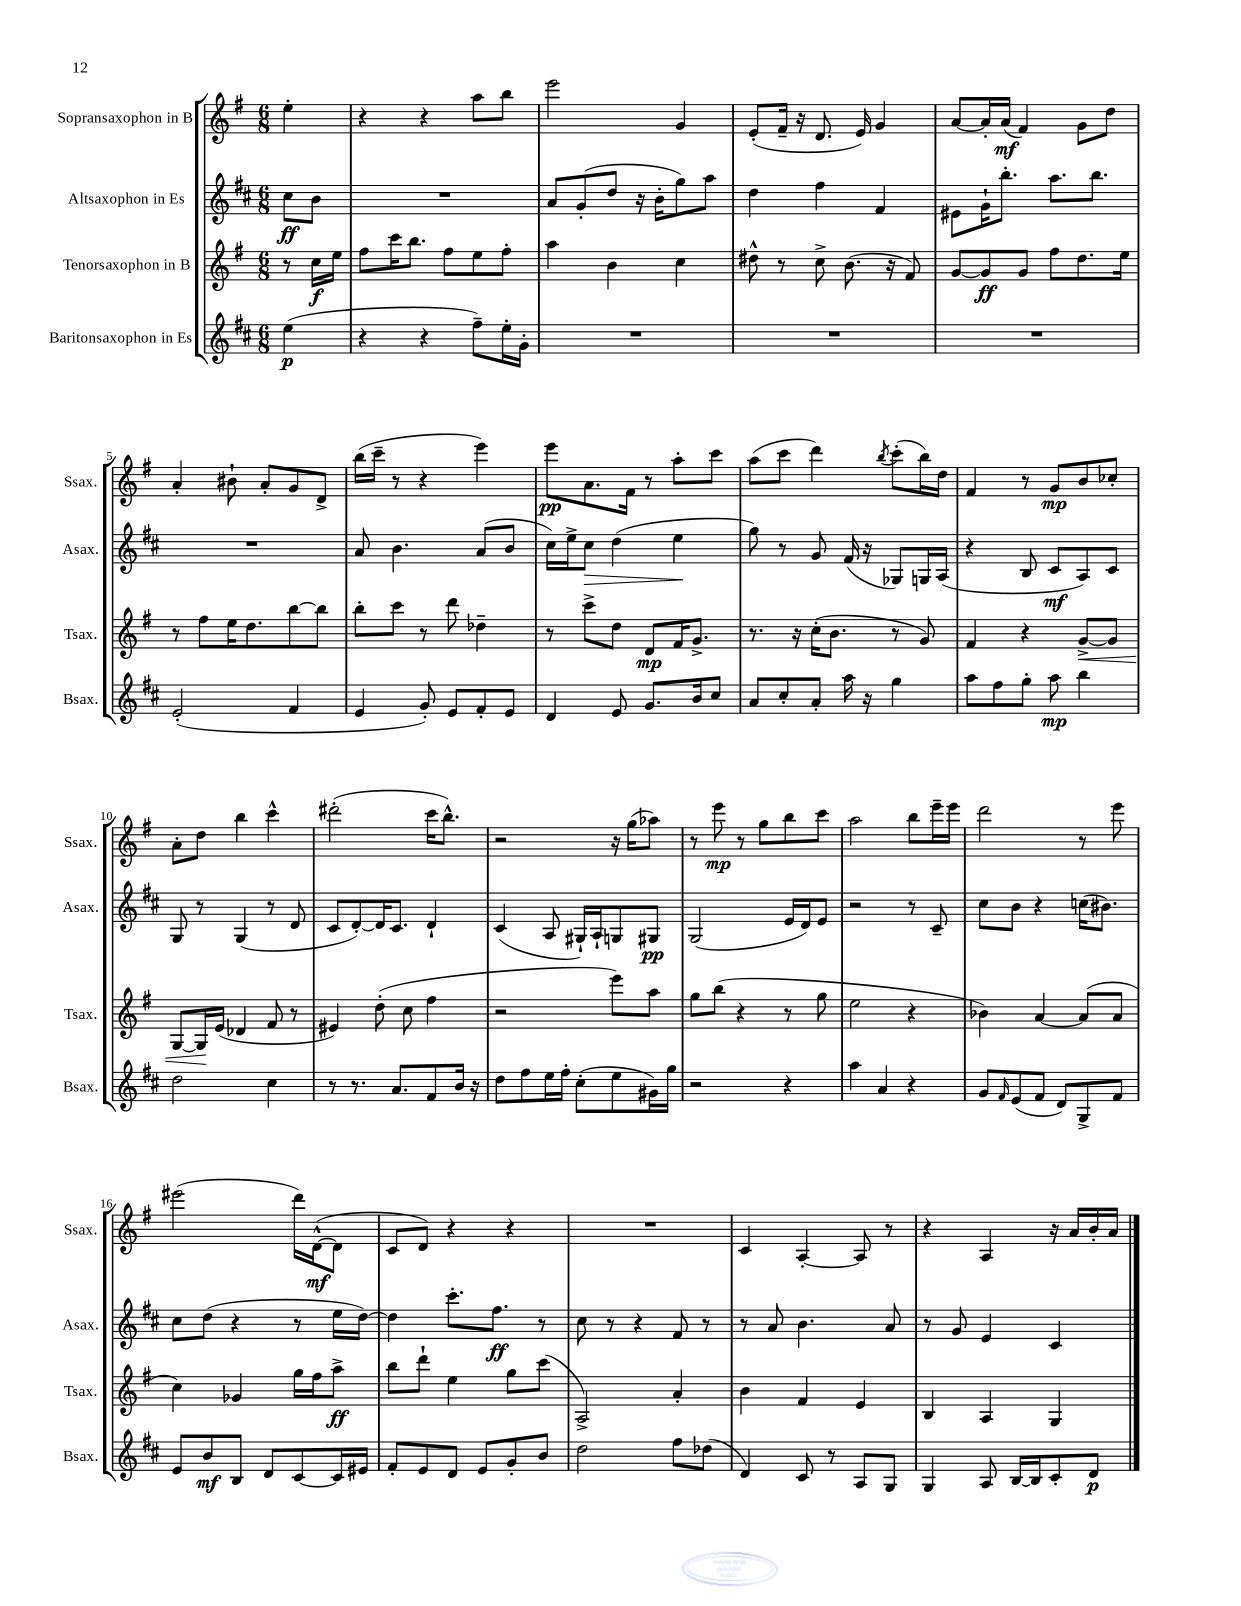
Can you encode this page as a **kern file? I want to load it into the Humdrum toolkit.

**kern	**kern	**kern	**kern
*staff4	*staff3	*staff2	*staff1
*clefG2	*clefG2	*clefG2	*clefG2
*k[f#c#]	*k[f#]	*k[f#c#]	*k[f#]
*M6/8	*M6/8	*M6/8	*M6/8
(4ee\	8r	8cc#\L	4ee'\
.	16cc\LL	8b\J	.
.	16ee\JJ	.	.
=	=	=	=
4r	8ff#\L	2.r	4r
.	16ccc\K	.	.
.	8.bb\J	.	.
4r	.	.	4r
.	8ff#\L	.	.
8ff#~\L)	8ee\	.	8aa\L
16ee'\L	8ff#'\J	.	8bb\J
16g'\JJ	.	.	.
=	=	=	=
2.r	4aa\	8a/L	2eee\
.	.	(8g'/	.
.	4b\	8dd/J	.
.	.	16r	.
.	.	16b'\LK	.
.	4cc\	8gg\)	4g/
.	.	8aa\J	.
=	=	=	=
2.r	8dd#^^\	4dd\	(8e'/L
.	8r	.	16f#~/Jk
.	.	.	16r
.	8cc^\	4ff#\	8.d/
.	(8.b\	.	.
.	.	.	16e/)
.	.	4f#/	4g/
.	16r	.	.
.	8f#/)	.	.
=	=	=	=
2.r	[8g/L	8e#\L	[8a/L
.	8g/]	16g`\K	16a'/]L
.	.	8.bb'\J	(16a/JJ
.	8g/J	.	4f#/)
.	8ff#\L	8.aa\L	.
.	8.dd\	.	8g\L
.	.	8.bb\J	.
.	.	.	8dd\J
.	16ee\Jk	.	.
=	=	=	=
(2e'/	8r	2.r	4a'/
.	8ff#\L	.	.
.	16ee\K	.	8b#`\
.	8.dd\	.	.
.	.	.	8a'/L
4f#/	[8bb\	.	8g/
.	8bb\]J	.	8d^/J
=	=	=	=
4e/	8bb'\L	8a/	(16bb\LL
.	.	.	16ccc~\JJ
.	8ccc\J	4.b\	8r
8g'/)	8r	.	4r
8e/L	8ddd\	.	.
8f#'/	4dd-~\	(8a/L	4eee\)
8e/J	.	8b/J	.
=	=	=	=
4d/	8r	16cc#\LL)	8eee\L
.	.	16ee^\J	.
.	8ccc^\L	8cc#\J	8.a\
8e/	8dd\J	(4dd\	.
.	.	.	16f#\Jk
8.g/L	8d/L	.	8r
.	16f#/K	4ee\	8aa'\L
16b/k	8.g^/J	.	.
8cc#/J	.	.	8ccc\J
=	=	=	=
8a/L	8.r	8gg\)	(8aa\L
8cc#'/	.	8r	8ccc\J
.	16r	.	.
8a'/J	(16cc'\LK	8g/	4ddd\)
.	8.b\J	.	.
16aa\	.	(16f#/	.
16r	.	16r	.
.	.	.	8qbb/
4gg\	8r	8G-/L)	(8ccc'\L
.	8g/)	16G/L	16bb\L)
.	.	(16A/JJ	16dd\JJ
=	=	=	=
8aa\L	4f#/	4r	4f#/
8ff#\	.	.	.
8gg'\J	4r	8B/	8r
8aa\	.	8c#/L	8g/L
4bb\	[8g^/L	8A/)	8b/
.	8g/]J	8c#/J	8cc-'/J
=	=	=	=
2dd\	[8G/L	8G/	8a'\L
.	16G/]L	8r	8dd\J
.	(16e/JJ	.	.
.	4d-/	(4G/	4bb\
4cc#\	8f#/	8r	4ccc^^\
.	8r	8d/	.
=	=	=	=
8r	4e#/)	8c#/L	(2ddd#'\
8.r	.	[8d'/)	.
.	(8dd'\	16d/]K	.
8.a/L	.	8.c#/J	.
.	8cc\	.	.
8f#/	4ff#\	4d`/	16ccc\LK
.	.	.	8.bb^^\J)
16b/Jk	.	.	.
16r	.	.	.
=	=	=	=
8dd\L	2r	(4c#/	2r
8ff#\	.	.	.
16ee\L	.	8A/	.
16ff#'\JJ	.	.	.
(8cc#'\L	.	16G#`/LL)	.
.	.	16A`/J	.
8ee\	8eee\L)	8G/	16r
.	.	.	(16gg\LK
16g#\L)	8aa\J	8G#/J	8aa-\J)
16gg\JJ	.	.	.
=	=	=	=
2r	8gg\L	(2G/	8r
.	(8bb\J	.	8eee\
.	4r	.	8r
.	.	.	8gg\L
4r	8r	16e/LL	8bb\
.	.	16d/J)	.
.	8gg\	8e/J	8ccc\J
=	=	=	=
4aa\	2ee\	2r	2aa\
4a/	.	.	.
4r	4r	8r	8bb\L
.	.	8c#~/	16eee~\L
.	.	.	16eee\JJ
=	=	=	=
8g/L	4b-\)	8cc#\L	2ddd\
16qqf#/	.	.	.
(8e/	.	8b\J	.
8f#/J	[4a/	4r	.
8d/L)	.	.	.
8G^/	(8a/]L	(16cc\LK	8r
.	.	8.b#\J)	.
8f#/J	8a/J	.	8eee\
=	=	=	=
8e/L	4cc\)	8cc#\L	(2eee#\
8b/	.	(8dd\J	.
8B/J	4g-/	4r	.
8d/L	.	.	.
[8c#/	16gg\LL	8r	16ddd\LL)
.	16ff#\J	.	([16d^^\J
16c#/]L	8aa^\J	16ee\LL	8d\]J
16e#/JJ	.	[16dd\JJ)	.
=	=	=	=
8f#'/L	8bb\L	4dd\]	8c/L
8e/	8ddd`\J	.	8d/J)
8d/J	4ee\	8.ccc#'\L	4r
8e/L	.	.	.
.	.	8.ff#\J	.
8g'/	8gg\L	.	4r
8b/J	(8ccc\J	8r	.
=	=	=	=
2dd\	2A^/)	8cc#\	2.r
.	.	8r	.
.	.	4r	.
8ff#\L	4a'/	8f#/	.
(8dd-\J	.	8r	.
=	=	=	=
4d/)	4b\	8r	4c/
.	.	8a/	.
8c#/	4f#/	4.b\	[4A'/
8r	.	.	.
8A/L	4e/	.	8A/]
8G/J	.	8a/	8r
=	=	=	=
4G/	4B/	8r	4r
.	.	8g/	.
8A/	4A/	4e/	4A/
[16B/LL	.	.	.
16B/]J	.	.	.
8c#'/	4G/	4c#/	16r
.	.	.	16a/LL
8d/J	.	.	16b'/
.	.	.	16a/JJ
==	==	==	==
*-	*-	*-	*-
